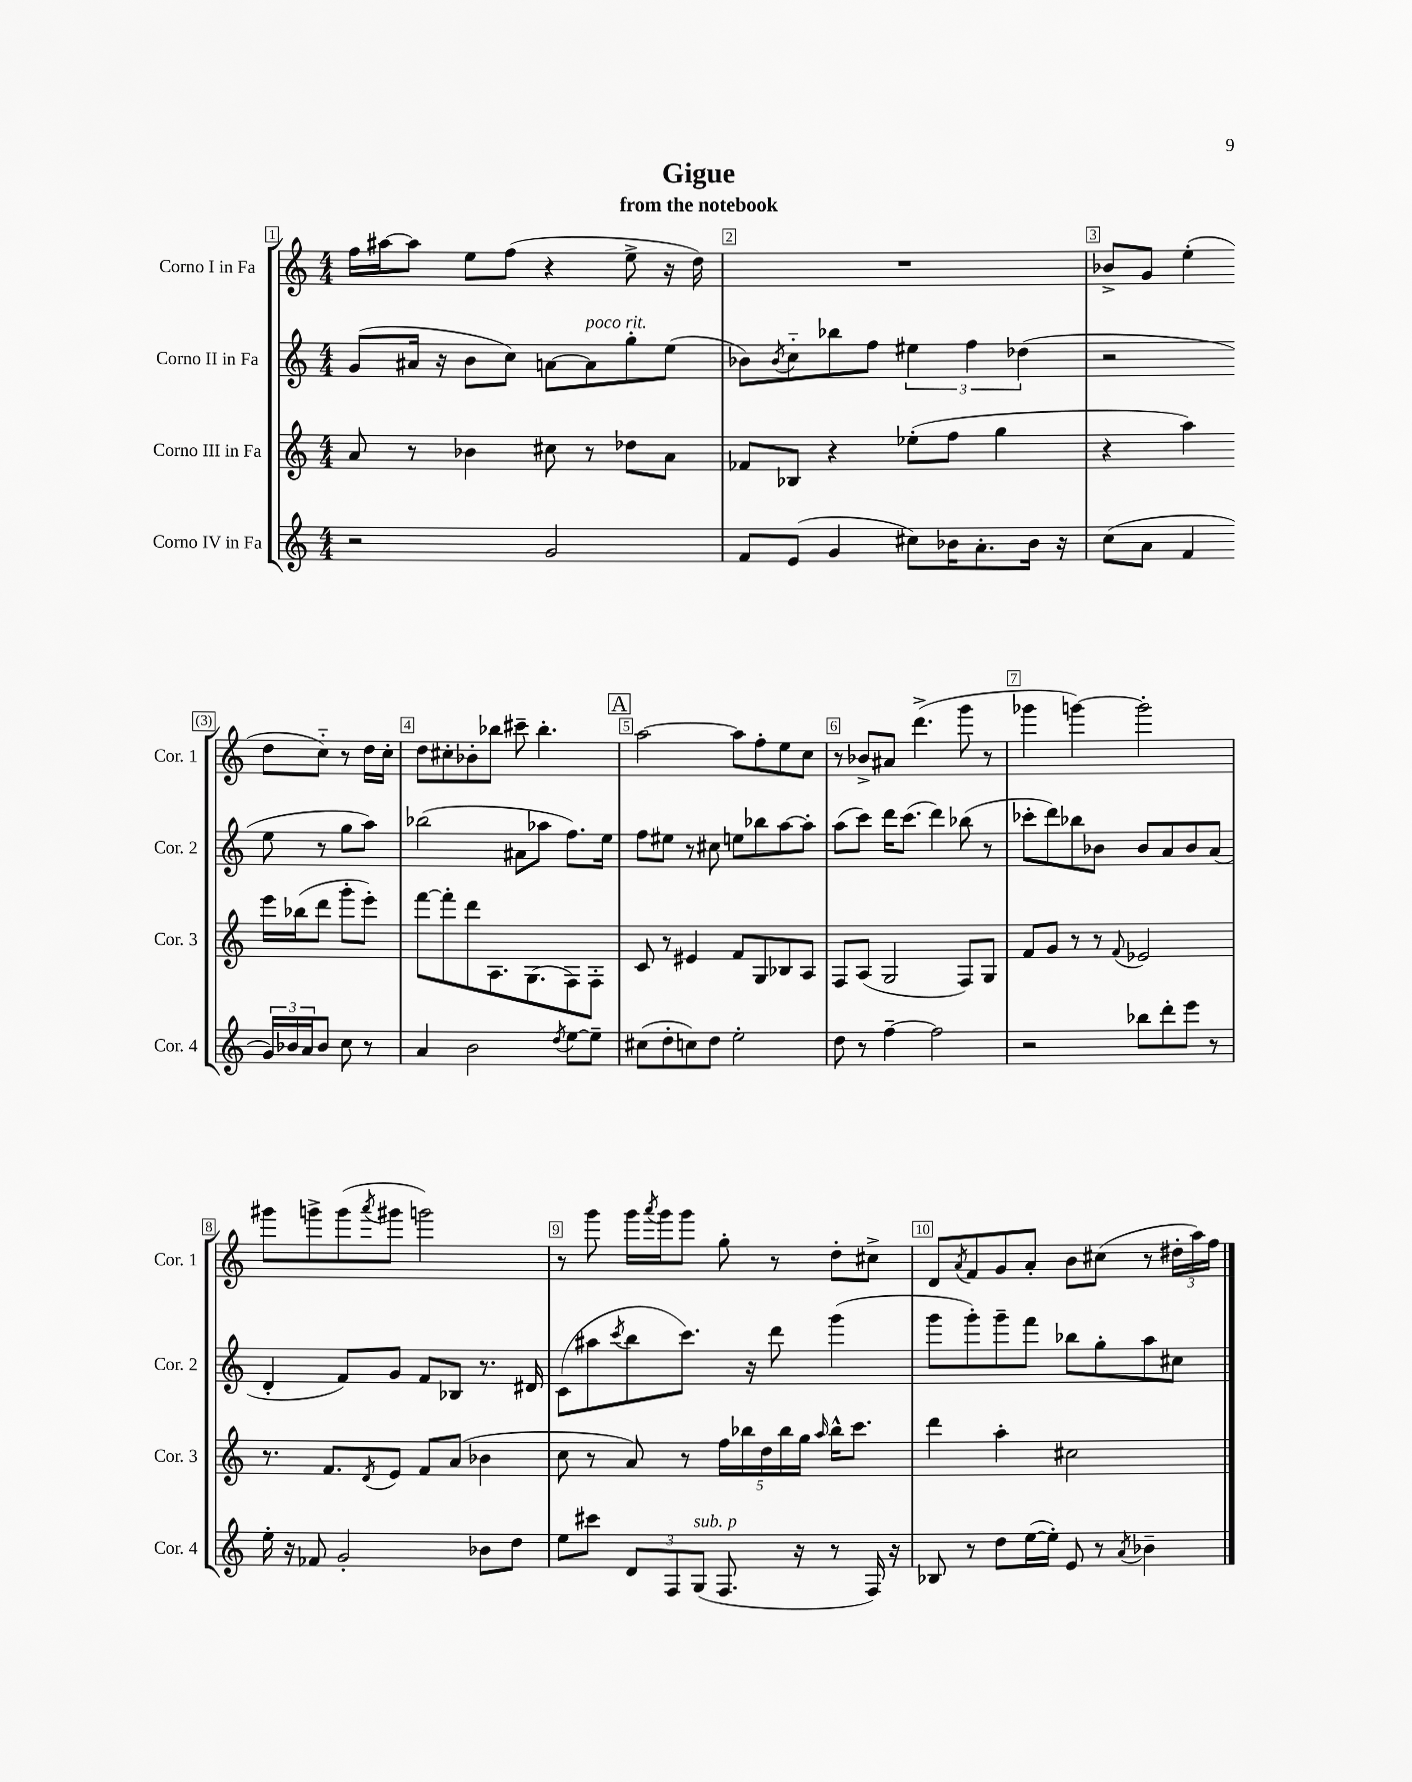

**kern	**kern	**kern	**kern
*part4	*part3	*part2	*part1
*staff4	*staff3	*staff2	*staff1
*I"Corno IV in Fa	*I"Corno III in Fa	*I"Corno II in Fa	*I"Corno I in Fa
*I'Cor. 4	*I'Cor. 3	*I'Cor. 2	*I'Cor. 1
*clefG2	*clefG2	*clefG2	*clefG2
*k[]	*k[]	*k[]	*k[]
*M4/4	*M4/4	*M4/4	*M4/4
=1	=1	=1	=1
2r	8a/	(8g/L	16ff\LL
.	.	.	[16aa#X\J
.	8r	16a#X/Jk	8aa#\J]
.	.	16r	.
.	4b-X\	8b\L	8ee\L
.	.	8cc\J)	(8ff\J
2g/	8cc#X\	[8an\L	4r
!	!	!LO:TX:a:i:t=poco rit.	!
.	8r	8a\]	.
.	8dd-X\L	8gg'\	8ee^\
.	8a\J	(8ee\J	16r
.	.	.	16dd\)
=2	=2	=2	=2
8f/L	8f-X/L	8b-X\L)	1r
.	.	8qb-/	.
(8e/J	8B-X/J	8cc\	.
4g/	4r	8bb-X\	.
.	.	8ff\J	.
8cc#X\L)	(8ee-X'\L	6ee#X\	.
16b-X\K	8ff\J	.	.
.	.	6ff\	.
8.a'\	.	.	.
.	4gg\	.	.
.	.	(6dd-X\	.
16b-\Jk	.	.	.
16r	.	.	.
=3	=3	=3	=3
(8cc\L	4r	2r	8b-X^/L
8a\J	.	.	8g/J
4f/	4aa\)	.	(4ee'\
24g/LL)	16eee\LL	8ee\	8dd\L
24b-X/	.	.	.
.	(16bb-X\J	.	.
24a/J	.	.	.
8b-/J	8ddd\J	8r	8cc\J)
8cc\	8ggg'\L	8gg\L	8r
8r	8eee'\J)	8aa\J)	16dd\LL
.	.	.	16cc'\JJ
!!LO:LB:g=z
=4	=4	=4	=4
4a/	[8fff\L	(2bb-X\	8dd\L
.	8fff'\]	.	8cc#X'\
2b\	8ddd\	.	8b-X'\
.	8.A\	.	8bb-X\J
.	.	8a#X\L	8ccc#X~\
.	(8.G\	.	.
.	.	8aa-X\J	4.bb-'\
8qdd/	.	.	.
[8ee\L	8F\)	8.ff\L)	.
8ee~\J]	8F'\J	.	.
.	.	16ee\Jk	.
!!LO:REH:place=s1:t=A
=5	=5	=5	=5
(8cc#X\L	8c/	8ff\L	[2aa\
8dd'\	8r	8ee#X\J	.
8ccn\)	4e#X/	8r	.
8dd\J	.	8cc#X\	.
2ee'\	8f/L	8een\L	8aa\L]
.	8G/	8bb-X\	8ff'\
.	8B-X/	[8aa\	8ee\
.	8A/J	8aa'\J]	8cc\J
=6	=6	=6	=6
8dd\	8F/L	(8aa\L	8r
8r	(8A/J	8ccc\J)	8b-X^/L
[4ff~\	2G/	16ddd\KL	8a#X/J
.	.	(8.ccc\J	.
.	.	.	(4.ddd^\
2ff\]	.	4ddd\)	.
.	8F/L)	(8bb-X\	8ggg\
.	8G/J	8r	8r
=7	=7	=7	=7
2r	8f/L	8ccc-X'\L	4ggg-X\
.	8g/J	8ddd\)	.
.	8r	8bb-X\	[4gggn\)
.	8r	8b-X\J	.
.	8qqf/	.	.
8bb-X\L	2e-X/	8b-/L	2ggg'\]
8ddd'\	.	8a/	.
8eee\J	.	8b-/	.
8r	.	(8a/J	.
!!LO:LB:g=z
=8	=8	=8	=8
16ee'\	8.r	4d'/	8ggg#X\L
16r	.	.	.
8f-X/	.	.	8gggn^\
.	8.f/L	.	.
2g'/	.	8f/L)	(8ggg\
.	8qd/	.	8qaaa/
.	8e/J	8g/J	8ggg#X\J
.	8f/L	8f/L	2gggn\)
.	(8a/J	8B-X/J	.
8b-X\L	4b-X\	8.r	.
8dd\J	.	.	.
.	.	16d#X/	.
=9	=9	=9	=9
8ee\L	8cc\	(8c\L	8r
8ccc#X\J	8r	8aa#X\	8ggg\
.	.	8qccc/	.
12d/L	8a/)	8bb\	16ggg\LL
.	.	.	8qaaa/
.	.	.	16ggg\J
12F/	.	.	.
.	8r	8.ccc\J)	8ggg\J
!LO:TX:a:i:t=sub. p	!	!	!
(12G/J	.	.	.
8.F/	20ff\LL	.	8gg'\
.	20bb-X\	.	.
.	.	16r	.
.	20dd\	.	.
.	.	8ddd\	8r
.	20bb-\	.	.
16r	.	.	.
.	20gg\JJ	.	.
.	16qqaa/	.	.
8r	16bb-^^\KL	(4ggg\	8dd'\L
.	8.ccc\J	.	.
16F/)	.	.	8cc#X^\J
16r	.	.	.
=10	=10	=10	=10
8B-X/	4ddd\	8ggg\L	8d/L
.	.	.	8qa/
8r	.	8ggg'\)	8f/
8dd\L	4aa'\	8ggg~\	8g/
([16ee\L	.	8fff\J	8a'/J
16ee'\JJ])	.	.	.
8e/	2cc#X\	8bb-X\L	8b\L
8r	.	8gg'\	(8cc#X\J
8qa/	.	.	.
4b-X~\	.	8aa\	8r
.	.	8cc#X\J	24dd#X'\LL
.	.	.	24aa\)
.	.	.	24ff\JJ
==	==	==	==
*-	*-	*-	*-
